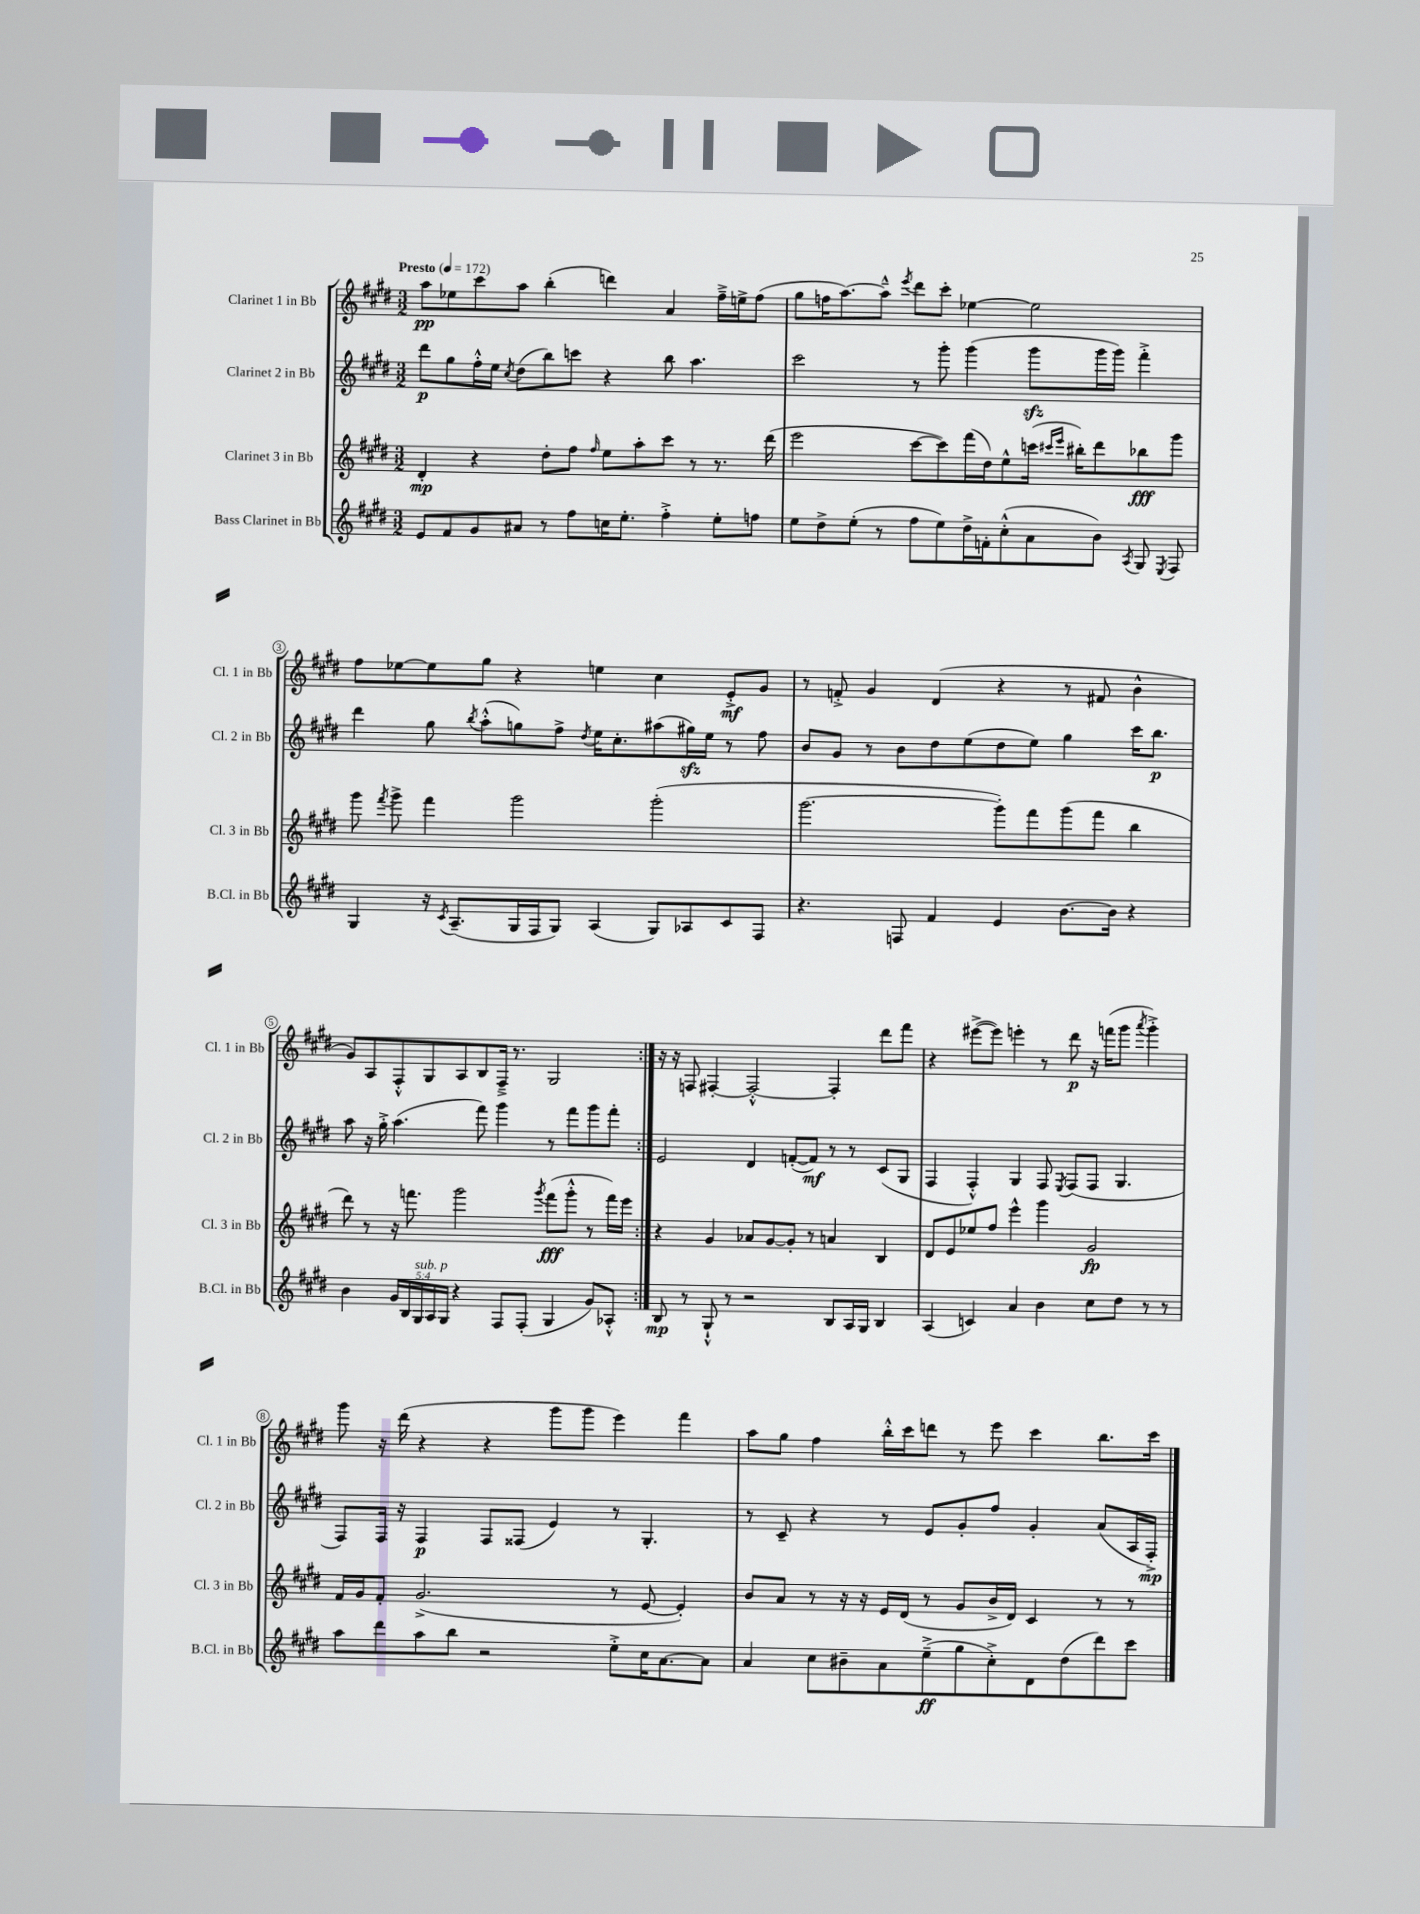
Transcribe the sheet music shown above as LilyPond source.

<<
\new StaffGroup <<
\new Staff = "s0" \with { instrumentName = "Clarinet 1 in Bb" shortInstrumentName = "Cl. 1 in Bb" } {
    \clef treble \key e \major \numericTimeSignature \time 3/2 \tempo "Presto" 4 = 172
    \autoBeamOff \repeat volta 2 { a''8[\pp ees''8 cis'''8 a''8] b''4-.( d'''4) a'4 fis''16[---> e''16-> fis''8]( |
    gis''8[ f''16 a''8.~) a''8]---^ \acciaccatura { e'''8 } dis'''8[ cis'''8]-. ees''4~ ees''2 |
    fis''8[ ees''8~ ees''8 gis''8] r4 e''4 cis''4 e'8[-.->\mf gis'8] |
    r8 f'8-.-> gis'4 dis'4( r4 r8 fis'8 b'4-^ |
    gis'8[) a8 fis8-.-^ gis8 a8 b8 fis16]---> r8. gis2 | }
    r16 r16 f8 fis4~-. fis2~-.-^ fis4-. dis'''8[ fis'''8] |
    r4 eis'''8[~->( eis'''8]) e'''4-. r8 dis'''8\p r16 f'''16[( gis'''8] \acciaccatura { a'''8 } gis'''4-.->) |
    gis'''8 r16 dis'''16( r4 r4 gis'''8[ gis'''8] e'''4) fis'''4 |
    a''8[ gis''8] fis''4 b''16[-.-^ cis'''16 d'''8] r8 e'''8 cis'''4 b''8.[ cis'''16] \bar "|." |
}
\new Staff = "s1" \with { instrumentName = "Clarinet 2 in Bb" shortInstrumentName = "Cl. 2 in Bb" } {
    \clef treble \key e \major \numericTimeSignature \time 3/2
    \autoBeamOff \repeat volta 2 { dis'''8[\p gis''8 fis''16-.-^ e''16] \acciaccatura { cis''8 } dis''8[( b''8) c'''8] r4 b''8 a''4. |
    cis'''2 r8 gis'''8-. gis'''4( gis'''8[\sfz gis'''16 gis'''16]) fis'''4-.-> |
    dis'''4 gis''8 \acciaccatura { b''8 } a''8[-.-^( g''8) fis''8]-> \acciaccatura { dis''8 } e''16[ cis''8.-. ais''8( gis''16\sfz) e''16] r8 fis''8 |
    b'8[ gis'8] r8 b'8[ dis''8 e''8( dis''8 e''8]) gis''4 cis'''16[ b''8.]\p |
    a''8 r16 gis''16-.-> a''4.( fis'''8) gis'''4 r8 fis'''8[ gis'''8 fis'''8]-. | }
    e'2 dis'4 f'8[~-.( f'8]\mf) r8 r8 cis'8[( gis8] |
    fis4 fis4-.-^) gis4 fis8 \acciaccatura { e8 } fis8[( fis8] gis4. |
    fis8[) fis16] r16 fis4\p fis8[ fisis8]( e'4) r8 gis4.-. |
    r8 cis'8-- r4 r8 e'8[ gis'8-. fis''8] gis'4-. a'8[( a16 fis16]-.->\mp) \bar "|." |
}
\new Staff = "s2" \with { instrumentName = "Clarinet 3 in Bb" shortInstrumentName = "Cl. 3 in Bb" } {
    \clef treble \key e \major \numericTimeSignature \time 3/2
    \autoBeamOff \repeat volta 2 { dis'4-.\mp r4 dis''8[-. fis''8] \grace { fis''16 } e''8[ a''8-. cis'''8] r8 r8. dis'''16( |
    e'''2 cis'''8[~ cis'''8) fis'''16( dis''16) e''8-^ c'''16]( \grace { cis'''16[ e'''16] } bis''16[-.) dis'''8 bes''8\fff gis'''8] |
    gis'''8 \acciaccatura { fis'''8 } gis'''8-> fis'''4 gis'''2 gis'''2-.( |
    gis'''2.~ gis'''8[-.) fis'''8 gis'''8( fis'''8] b''4 |
    dis'''8) r8 r16 f'''8. gis'''2 \acciaccatura { gis'''8 } f'''8[\fff( gis'''8]-.-^ r8 f'''16[) e'''16] | }
    r4 gis'4 aes'8[ gis'8~ gis'8]-. r8 a'4 b4 |
    dis'8[ e'8 ees''8 fis''8] e'''4-^ gis'''4 gis'2\fp |
    fis'16[ gis'16 fis'8]-. gis'2.->( r8 e'8~ e'4-.) |
    b'8[ a'8] r8 r16 r16 e'16[ dis'16]( r8 gis'8[ b'16-> dis'16]) cis'4 r8 r8 \bar "|." |
}
\new Staff = "s3" \with { instrumentName = "Bass Clarinet in Bb" shortInstrumentName = "B.Cl. in Bb" } {
    \clef treble \key e \major \numericTimeSignature \time 3/2 \override Staff.TupletNumber.text = #tuplet-number::calc-fraction-text
    \autoBeamOff \repeat volta 2 { e'8[ fis'8 gis'8 ais'8] r8 fis''8[ c''16 e''8.]-. fis''4-.-> e''8[-. f''8] |
    e''8[ dis''8-> e''8]-.( r8 fis''8[ e''8) dis''16-> f'16-. cis''8-.-^( a'8 b'8]) \acciaccatura { a8 } gis8 \acciaccatura { e8 } fis8 |
    gis4 r16 \acciaccatura { cis'8 } a8.[--( gis16 fis16 gis8]) a4( gis8[) aes8 cis'8 fis8] |
    r4. f8 fis'4 e'4 b'8.[~ b'16] r4 |
    b'4 \tuplet 5/4 { gis'16[ b16 gis16^\markup { \italic "sub. p" } a16 gis16] } r4 fis8[ fis8]-.( gis4 gis'8[) aes8]-.-^ | }
    b8\mp r8 gis8-!-^ r8 r2 b8[ a16 gis16] b4 |
    a4( c'4) a'4 b'4 cis''8[ dis''8] r8 r8 |
    a''8[ dis'''8 a''8 b''8] r2 e''8[-.-> cis''16 a'8.~ a'8] |
    a'4 cis''8[ bis'8-- a'8 e''8--->\ff( gis''8 cis''8-.->) dis'8 dis''8( dis'''8) cis'''8] \bar "|." |
}
>>
>>
\layout { \context { \Score \override BarNumber.stencil = #(make-stencil-circler 0.1 0.3 ly:text-interface::print) } }
